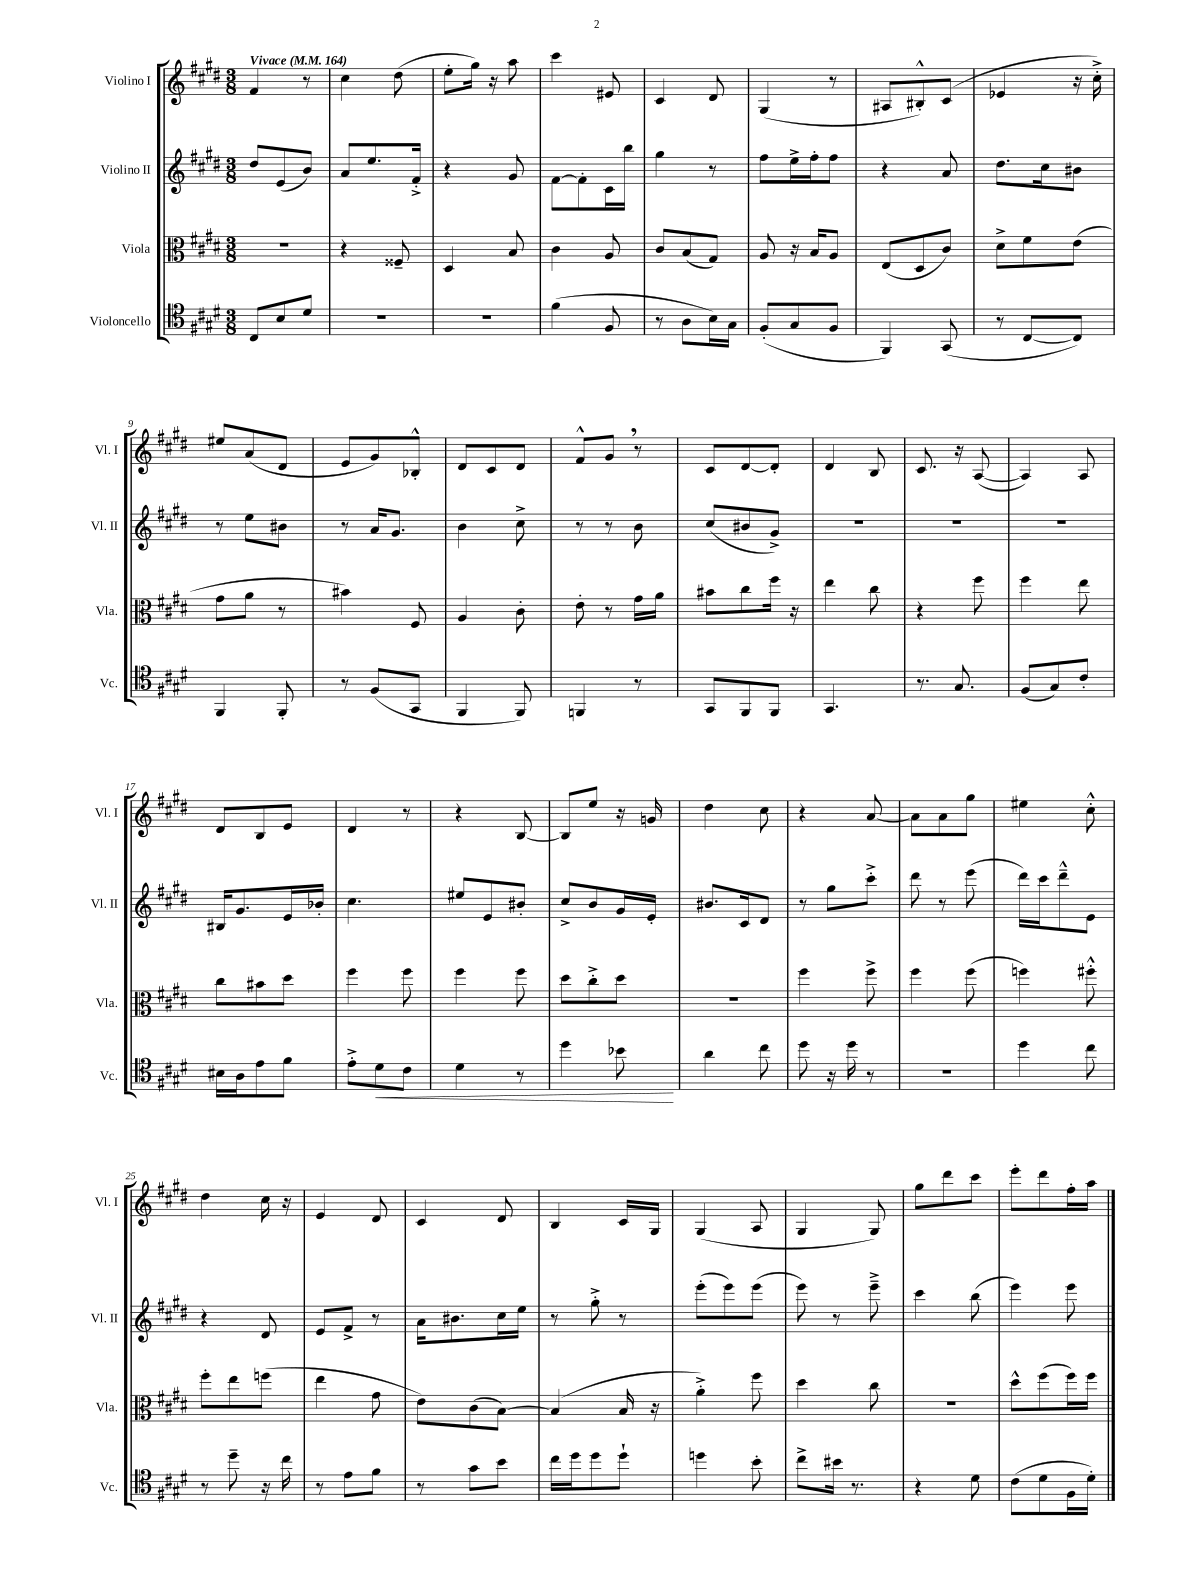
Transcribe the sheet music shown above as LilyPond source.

<<
\new StaffGroup <<
\new Staff = "s0" \with { instrumentName = "Violino I" shortInstrumentName = "Vl. I" } {
    \clef treble \key e \major \numericTimeSignature \time 3/8 \tempo "Vivace" 4 = 164
    fis'4 r8 |
    cis''4 dis''8( |
    e''8-. gis''16) r16 a''8 |
    cis'''4 eis'8 |
    cis'4 dis'8 |
    gis4( r8 |
    ais8 bis8-.-^) cis'8( |
    ees'4 r16 cis''16-.->) |
    eis''8 a'8( dis'8 |
    e'8 gis'8) bes8-.-^ |
    dis'8 cis'8 dis'8 |
    fis'8-^ gis'8 \breathe r8 |
    cis'8 dis'8~ dis'8-. |
    dis'4 b8 |
    cis'8. r16 a8~( |
    a4) a8 |
    dis'8 b8 e'8 |
    dis'4 r8 |
    r4 b8~ |
    b8 e''8 r16 g'16 |
    dis''4 cis''8 |
    r4 a'8~ |
    a'8 a'8 gis''8 |
    eis''4 cis''8-.-^ |
    dis''4 cis''16 r16 |
    e'4 dis'8 |
    cis'4 dis'8 |
    b4 cis'16 gis16 |
    gis4( a8 |
    gis4 gis8) |
    gis''8 dis'''8 cis'''8 |
    e'''8-. dis'''8 fis''16-. a''16 \bar "|." |
}
\new Staff = "s1" \with { instrumentName = "Violino II" shortInstrumentName = "Vl. II" } {
    \clef treble \key e \major \numericTimeSignature \time 3/8
    dis''8 e'8( b'8) |
    a'8 e''8. fis'16-.-> |
    r4 gis'8 |
    fis'8~ fis'8-. cis'16 b''16 |
    gis''4 r8 |
    fis''8 e''16-> fis''16-. fis''8 |
    r4 a'8 |
    dis''8. cis''16 bis'8 |
    r8 e''8 bis'8 |
    r8 a'16 gis'8. |
    b'4 cis''8-> |
    r8 r8 b'8 |
    cis''8( bis'8 gis'8->) |
    R4. |
    R4. |
    R4. |
    bis16 gis'8. e'16 bes'16-. |
    cis''4. |
    eis''8 e'8 bis'8-. |
    cis''8-> b'8 gis'16 e'16-. |
    bis'8. cis'16 dis'8 |
    r8 gis''8 cis'''8-.-> |
    dis'''8 r8 e'''8( |
    dis'''16) cis'''16 dis'''8---^ e'8 |
    r4 dis'8 |
    e'8 fis'8-> r8 |
    a'16 bis'8. cis''16 e''16 |
    r8 gis''8-.-> r8 |
    e'''8-.( e'''8) e'''8( |
    e'''8) r8 e'''8---> |
    cis'''4 b''8( |
    e'''4) e'''8 \bar "|." |
}
\new Staff = "s2" \with { instrumentName = "Viola" shortInstrumentName = "Vla." } {
    \clef alto \key e \major \numericTimeSignature \time 3/8
    R4. |
    r4 fisis8-- |
    dis4 b8 |
    cis'4 a8 |
    cis'8 b8( gis8) |
    a8 r16 b16 a8 |
    e8( dis8 cis'8) |
    dis'8-> fis'8 e'8( |
    gis'8 a'8 r8 |
    bis'4) fis8 |
    a4 cis'8-. |
    e'8-. r8 gis'16 a'16 |
    bis'8 cis''8 fis''16 r16 |
    e''4 cis''8 |
    r4 fis''8 |
    fis''4 e''8 |
    cis''8 bis'8 dis''8 |
    fis''4 fis''8 |
    fis''4 fis''8 |
    dis''8 cis''8-.-> dis''8 |
    R4. |
    fis''4 fis''8-> |
    fis''4 fis''8( |
    f''4) fis''8-.-^ |
    fis''8-. e''8 f''8( |
    e''4 gis'8 |
    e'8) cis'8( b8~) |
    b4( b16 r16 |
    a'4-.->) fis''8 |
    dis''4 cis''8 |
    R4. |
    dis''8-^ fis''8( fis''16) fis''16 \bar "|." |
}
\new Staff = "s3" \with { instrumentName = "Violoncello" shortInstrumentName = "Vc." } {
    \clef tenor \key e \major \numericTimeSignature \time 3/8
    cis8 b8 dis'8 |
    R4. |
    R4. |
    fis'4( fis8 |
    r8 a8 b16) gis16 |
    fis8-.( gis8 fis8 |
    fis,4) gis,8( |
    r8 cis8~ cis8) |
    fis,4 fis,8-. |
    r8 fis8( gis,8 |
    fis,4 fis,8) |
    f,4 r8 |
    gis,8 fis,8 fis,8 |
    gis,4. |
    r8. gis8. |
    fis8( gis8) cis'8-. |
    bis16 a16 e'8 fis'8 |
    e'8-.-> dis'8\< cis'8 |
    dis'4 r8 |
    dis''4 bes'8\! |
    a'4 cis''8 |
    dis''8 r16 dis''16 r8 |
    R4. |
    dis''4 cis''8 |
    r8 dis''8-- r16 cis''16 |
    r8 e'8 fis'8 |
    r8 gis'8 b'8 |
    cis''16 dis''16 dis''8 dis''8-! |
    d''4 b'8-. |
    cis''8-> bis'16 r8. |
    r4 dis'8 |
    cis'8( dis'8 fis16 dis'16-.) \bar "|." |
}
>>
>>
